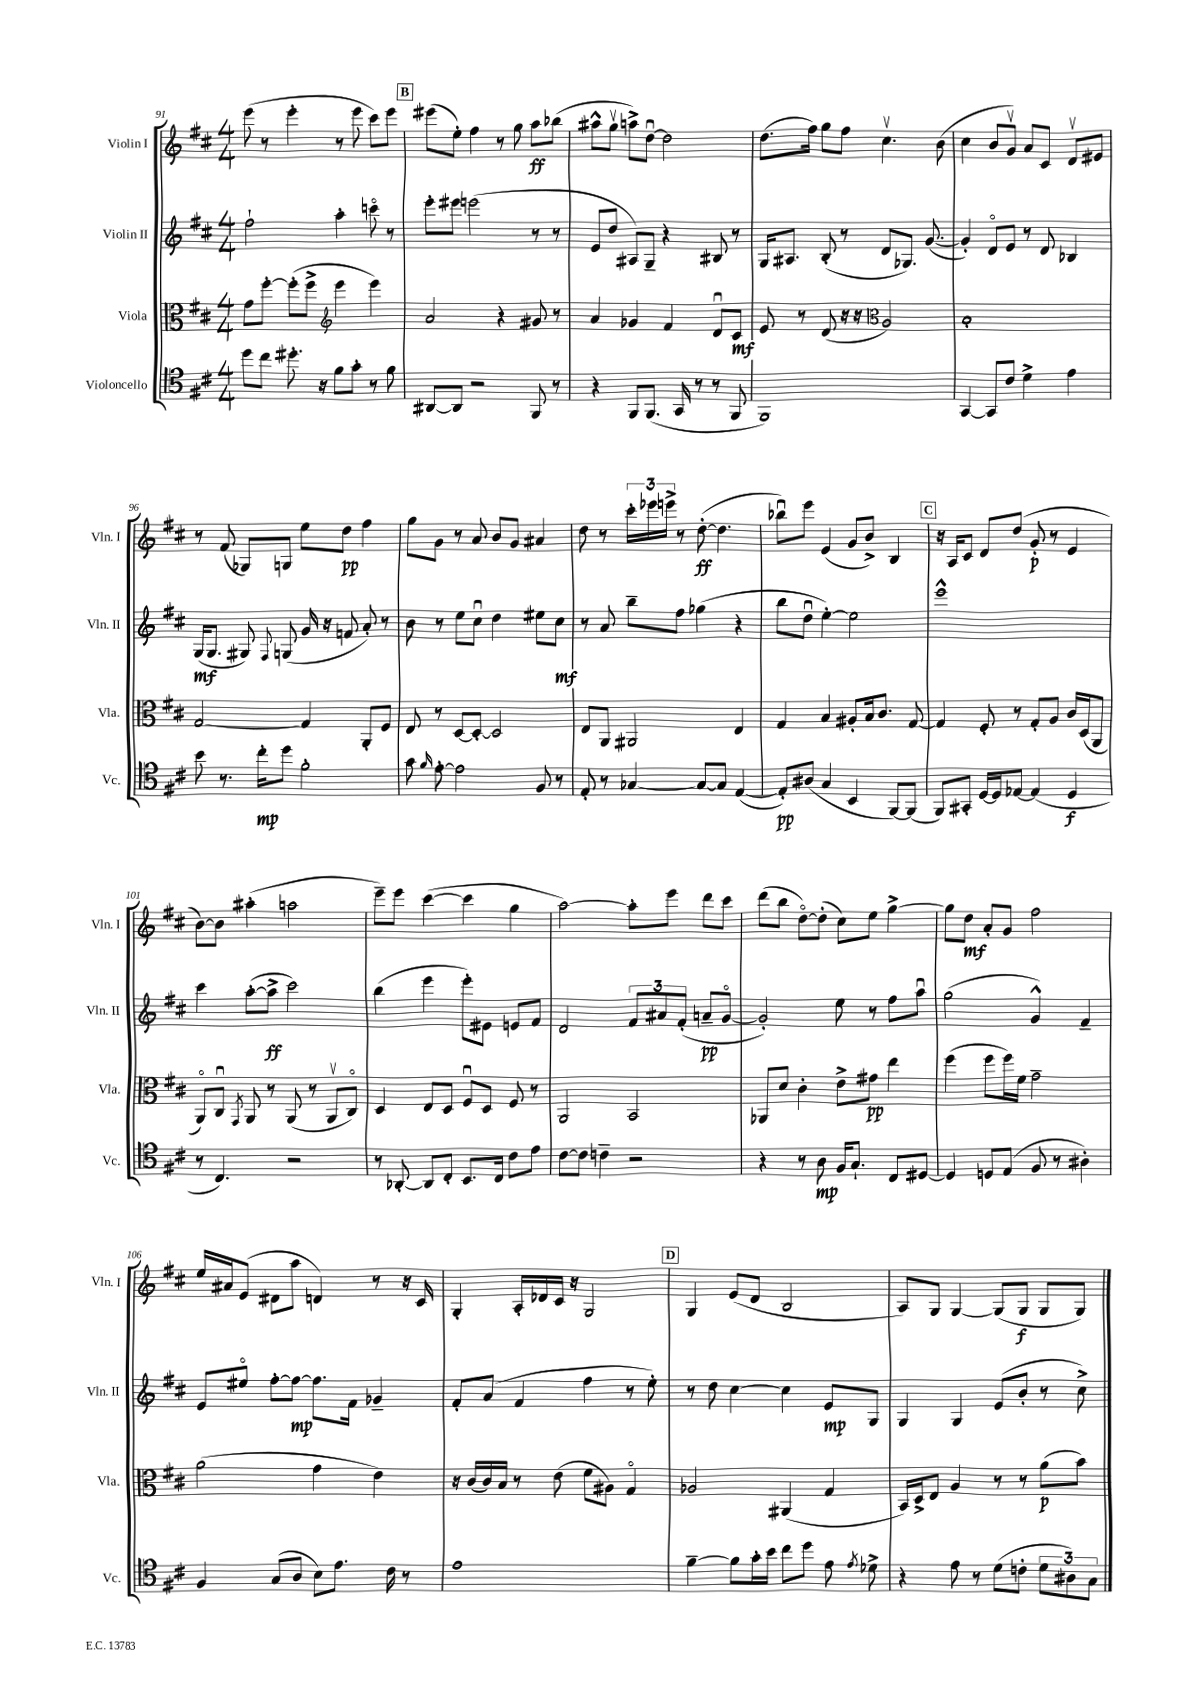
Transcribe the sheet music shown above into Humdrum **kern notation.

**kern	**kern	**kern	**kern
*staff4	*staff3	*staff2	*staff1
*clefC4	*clefC3	*clefG2	*clefG2
*k[f#c#]	*k[f#c#]	*k[f#c#]	*k[f#c#]
*M4/4	*M4/4	*M4/4	*M4/4
8dd\L	8g\L	2ff#`\	(8eee\
8cc#\J	[8ff#'\J	.	8r
8.dd#'\	(8ff#'\]L	.	4eee'\
.	8ff#^\J	.	.
16r	.	.	.
*	*clefG2	*	*
8f#\L	4eee\	4aa'\	8r
8g'\J	.	.	8eee\
8r	4eee\)	8ccco\	8ccc#\L)
8f#\	.	8r	8eee\J
=	=	=	=
[8AA#/L	2a/	8eee'\L	(8eee#\L
8AA#/]J	.	8eee#\J	8ee'\J)
2r	.	(2eee\	4ff#\
.	4r	.	8r
.	.	.	8gg\
8FF#/	8g#/	8r	8aa\L
8r	8r	8r	(8bb-\J
=	=	=	=
4r	4a/	8e/L	8aa#^^\L
.	.	8dd/J	8ggv\J
8FF#/L	4g-/	8A#/L)	8aa^\L)
(8.FF#/J	.	8G~/J	[8ddu\J
.	4f#/	4r	2dd\]
16GG/	.	.	.
8r	.	.	.
8r	8du/L	8B#/	.
8FF#/	8c#/J	8r	.
=	=	=	=
1FF#)	8e/	16G/LK	(8.dd\L
.	.	8.A#/J	.
.	8r	.	.
.	.	.	16ff#\Jk)
.	(8d/	(8B'/	8gg\L
.	16r	8r	8ff#\J
.	16r	.	.
*	*clefC3	*	*
.	2A/)	8d/L	4.cc#v\
.	.	8.G-/J)	.
.	.	([8.g/	.
.	.	.	(8b\
=	=	=	=
[4GG/	1B'	4g'/])	4cc#\
8GG/]L	.	8do/L	8b/L
8c#/J	.	8e/J	8gv/J)
4d^\	.	8r	8a/L
.	.	8d/	8c#/J
4e\	.	4B-/	8dv/L
.	.	.	8e#/J
=	=	=	=
8b\	[2G/	(16G/LK	8r
.	.	8.G/J	.
8.r	.	.	(8f#/
.	.	8G#/)	8G-/L)
16cc#'\LK	.	.	.
.	.	8qqF#/	.
8dd\J	.	(8G/	8G/J
2f#'\	4G/]	16g/	8ee\L
.	.	16r	.
.	.	8f/	8dd\J
.	8AA'/L	8a'/)	4ff#\
.	8F#/J	8r	.
=	=	=	=
8g\	8E/	8b\	8gg\L
16qqf#/	.	.	.
[8e'\	8r	8r	8g\J
2e\]	[8D/L	8ee\L	8r
.	8D'/_J	8cc#u\J	8a/
.	2D/]	4dd\	8b/L
.	.	.	8g/J
8F#/	.	8ee#\L	4a#/
8r	.	8cc#\J	.
=	=	=	=
8E'/	8E/L	8r	8dd\
8r	8AA/J	8a/	8r
[4G-/	2AA#/	8bb~\L	24ccc#'\LL
.	.	.	24eee-\
.	.	.	24eee^\JJ
.	.	8ff#\J	8r
8G-/_L	.	(4gg-\	([8dd'\
8G-/]J	.	.	4.dd\]
([4E/	4E/	4r	.
=	=	=	=
8E'/]L)	4G/	8bb\L	8bb-u\L)
(8A#/J	.	8ddu\J	8eee\J
4G/	4B/	[4ee'\)	(4e/
4BB/	8A#'/L	2ee\]	8g/L
.	16B/k	.	8b^/J)
.	8.c#/J	.	.
[8FF#/L)	.	.	4B/
(8FF#/]J	[8G/	.	.
=	=	=	=
8FF#/L)	4G/]	1eee^^	16r
.	.	.	16A/LK
8GG#'/J	.	.	8c#/J
[16D/LL	8F#'/	.	8d/L
16D/]J	.	.	.
[8E-/J	8r	.	(8dd/J
(4E-/]	8G'/L	.	8g'/
.	8A/J	.	8r
4D/	16c#/LL	.	4e/
.	(16D/J	.	.
.	8AA/J	.	.
=	=	=	=
8r	8AAo/L)	4ccc#\	[8b\L)
4.C#/)	8C#u/J	.	8b\]J
.	8qGG/	.	.
.	8AA/	([8aa'\L	(4aa#'\
.	8r	8aa^\]J	.
2r	(8AA/	2ccc#\)	2aa\
.	8r	.	.
.	8AAv/L	.	.
.	8C#o/J)	.	.
=	=	=	=
8r	4D/	(4bb\	8eee~\L)
[8AA-'/	.	.	8eee\J
8AA-/]L	8E/L	4eee\	([4ccc#\
8C#'/J	8D/J	.	.
8.BB/L	8F#u/L	8eee'\L)	4ccc#\]
.	8D/J	8e#\J	.
16C#/Jk	.	.	.
8c#\L	8F#/	8e/L	4gg\
8e\J	8r	8f#/J	.
=	=	=	=
[8c#\L	2AA/	2d/	[2aa\)
8c#\]J	.	.	.
4c~\	.	.	.
2r	2BB/	12f#/L	8aa'\]L
.	.	12a#/	.
.	.	.	8eee\J
.	.	(12f#'/J	.
.	.	8a~/L	8ddd\L
.	.	[8go/J	8ccc#\J
=	=	=	=
4r	8AA-/L	2g'/])	(8ddd\L
.	8d/J	.	8bb\J
8r	4c#'\	.	[8ddo\L)
8A\	.	.	(8dd'\]J
16F#/LK	8e^\L	8ee\	8cc#\L)
8.G`/J	.	.	.
.	8g#\J	8r	8ee\J
8C#/L	4ee\	8ff#\L	[4gg^\
[8D#/J	.	8aau\J	.
=	=	=	=
4D#/]	(4ff#\	(2gg\	8gg\]L
.	.	.	8dd\J
8D/L	8ff#\L	.	8a'/L
(8E/J	16ff#\L)	.	8g/J
.	16f#\JJ	.	.
8F#/	2g~\	4g^^/)	2ff#\
8r	.	.	.
4A#'\)	.	4f#~/	.
=	=	=	=
4F#/	(2a\	8e/L	16ee/LL
.	.	.	16a#/J
.	.	8ee#o/J	(8e/J
(8G/L	.	[8ff#'\L	8d#\L
8A/J	.	8ff#\_J	8aa\J
8B\L)	4g\	8.ff#\]L	4d/)
8.e\J	.	.	.
.	.	16f#\Jk	.
.	4e\)	4g-~/	8r
16c#\	.	.	.
8r	.	.	16r
.	.	.	16c#/
=	=	=	=
1e	16r	8f#'/L	4G'/
.	(16c#/LL	.	.
.	16c#/)	(8a/J	.
.	16B/JJ	.	.
.	8r	4f#/	16A'/LL
.	.	.	16d-/
.	(8e\	.	16c#/JJ
.	.	.	16r
.	8f#\L	4ff#\	2G/
.	8A#\J)	.	.
.	4Go/	8r	.
.	.	8ee'\)	.
=	=	=	=
[4f#~\	2A-/	8r	4G/
.	.	8dd\	.
8f#\]L	.	[4cc#\	(8e/L
16g'\L	.	.	8d/J
16b\JJ	.	.	.
8cc#\L	(4AA#/	4cc#\]	2B/
8dd\J	.	.	.
8e\	4G/	8e/L	.
8qe/	.	.	.
8d-^\	.	8G/J	.
=	=	=	=
4r	16BB/LL)	4G/	8A/L)
.	16D^/J	.	.
.	8E/J	.	8G/J
8e\	4A/	4G/	[4G/
8r	.	.	.
(8d\L	8r	(8e/L	(8G/]L
8c'\J	8r	8b'/J	8G/J
12d\L	(8a\L	8r	8G/L
12A#\)	.	.	.
.	8b\J)	8cc#^\)	8G/J)
12G\J	.	.	.
==	==	==	==
*-	*-	*-	*-
